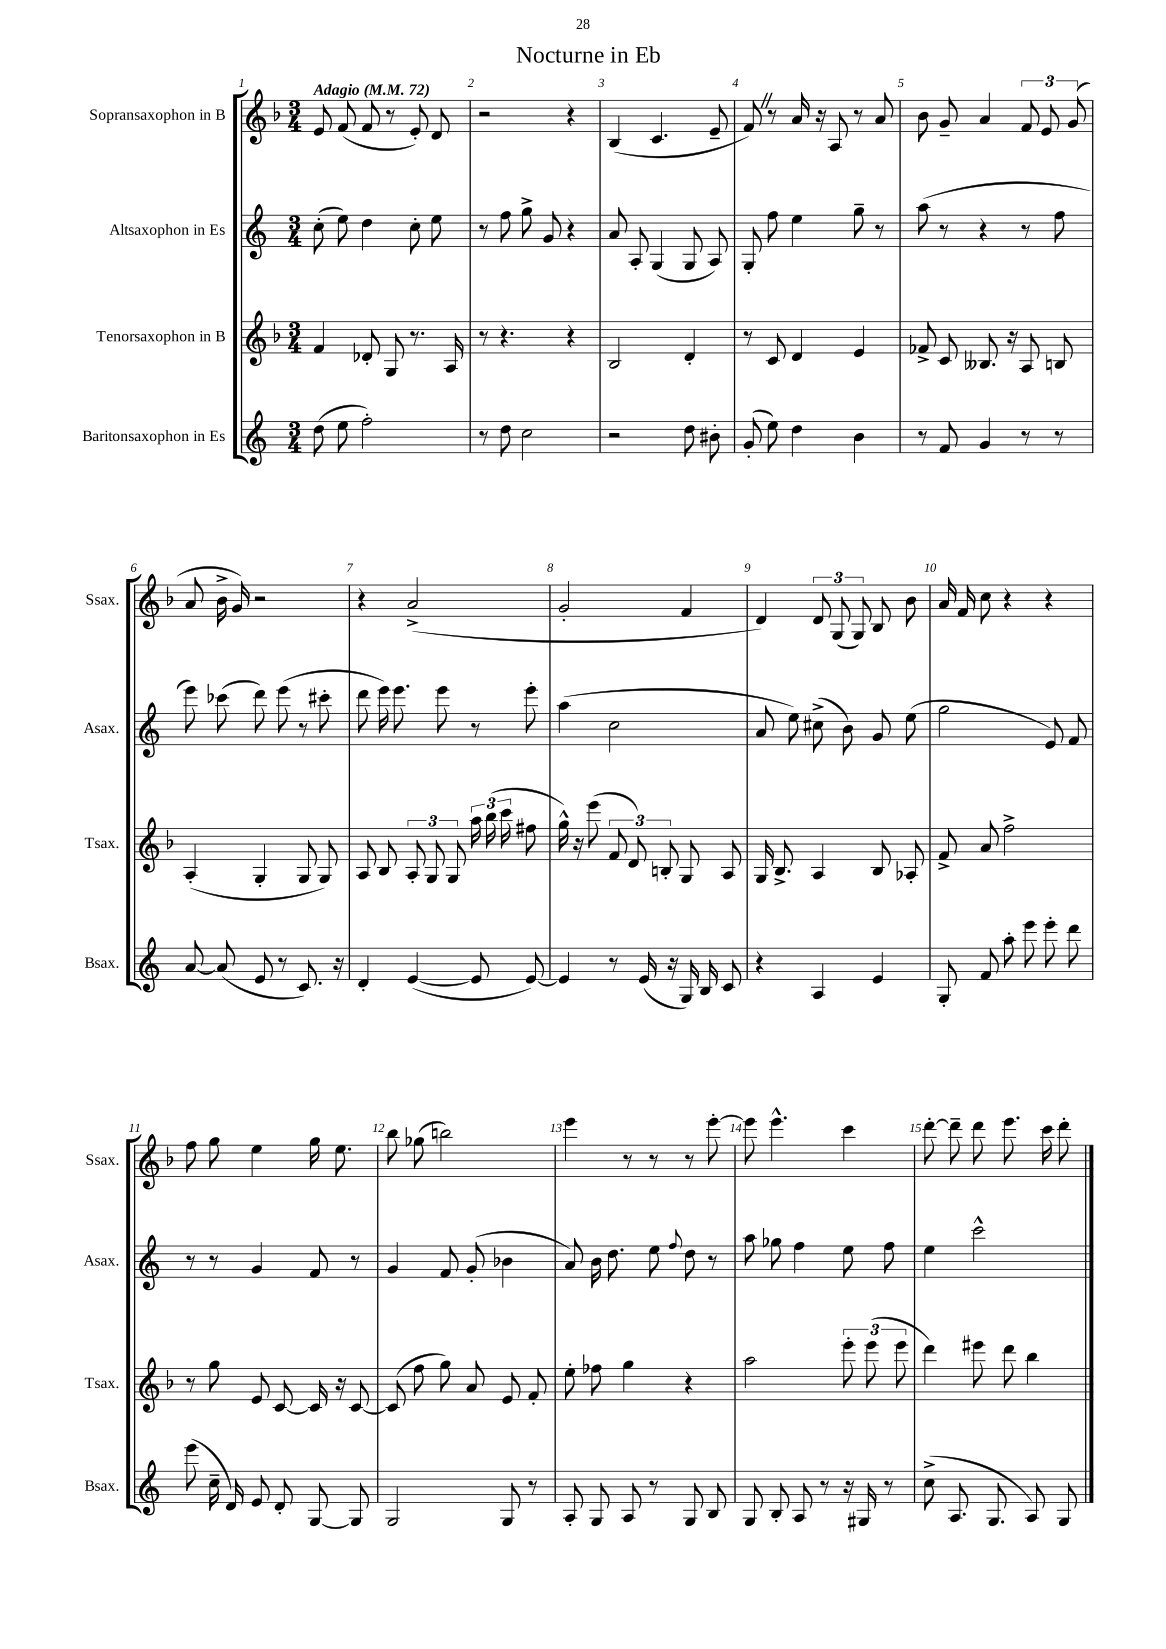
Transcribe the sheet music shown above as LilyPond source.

\header { title = "Nocturne in Eb" }
<<
\new StaffGroup <<
\new Staff = "s0" \with { instrumentName = "Sopransaxophon in B" shortInstrumentName = "Ssax." } {
    \clef treble \key f \major \numericTimeSignature \time 3/4 \tempo "Adagio" 4 = 72
    \autoBeamOff e'8 f'8( f'8 r8 e'8-.) d'8 |
    r2 r4 |
    bes4( c'4. e'8-- |
    f'8) \once \override BreathingSign.text = \markup { \musicglyph "scripts.caesura.straight" } \breathe r8 a'16 r16 a8 r8 a'8 |
    bes'8 g'8-- a'4 \tuplet 3/2 { f'8 e'8 g'8( } |
    a'8 bes'16-> g'16) r2 |
    r4 a'2->( |
    g'2-. f'4 |
    d'4) \tuplet 3/2 { d'8 g8( g8) } bes8 bes'8 |
    a'16 f'16 c''8 r4 r4 |
    f''8 g''8 e''4 g''16 e''8. |
    bes''8 ges''8( b''2) |
    e'''4 r8 r8 r8 e'''8~-. |
    e'''8 e'''4.-^ c'''4 |
    d'''8~-. d'''8-- d'''8 e'''8. c'''16 d'''8-. \bar "|." |
}
\new Staff = "s1" \with { instrumentName = "Altsaxophon in Es" shortInstrumentName = "Asax." } {
    \clef treble \key c \major \numericTimeSignature \time 3/4
    \autoBeamOff c''8-.( e''8) d''4 c''8-. e''8 |
    r8 f''8 g''8-> g'8 r4 |
    a'8 a8-. g4( g8 a8) |
    g8-. f''8 e''4 g''8-- r8 |
    a''8( r8 r4 r8 f''8 |
    e'''8) ces'''8( d'''8) e'''8( r8 cis'''8-. |
    d'''8 e'''16) e'''8. e'''8 r8 e'''8-. |
    a''4( c''2 |
    a'8 e''8) cis''8->( b'8) g'8 e''8( |
    g''2 e'8) f'8 |
    r8 r8 g'4 f'8 r8 |
    g'4 f'8 g'8-.( bes'4 |
    a'8) b'16 d''8. e''8 \appoggiatura { f''8 } d''8 r8 |
    a''8 ges''8 f''4 e''8 f''8 |
    e''4 c'''2-^ \bar "|." |
}
\new Staff = "s2" \with { instrumentName = "Tenorsaxophon in B" shortInstrumentName = "Tsax." } {
    \clef treble \key f \major \numericTimeSignature \time 3/4
    \autoBeamOff f'4 des'8-. g8 r8. a16 |
    r8 r4. r4 |
    bes2 d'4-. |
    r8 c'8 d'4 e'4 |
    fes'8-> c'8 beses8. r16 a8 b8 |
    a4-.( g4-. g8 g8) |
    a8 bes8 \tuplet 3/2 { a8-. g8 g8 } \tuplet 3/2 { a''16 bes''16( c'''16 } fis''8 |
    g''16-^) r16 e'''8( \tuplet 3/2 { f'8 d'8) b8-. } g8 a8 |
    g16 bes8.-> a4 bes8 aes8-. |
    f'8-> a'8 f''2-> |
    r8 g''8 e'8 c'8~ c'16 r16 c'8~ |
    c'8( f''8 g''8) a'8 e'8 f'8-. |
    e''8-. fes''8 g''4 r4 |
    a''2 \tuplet 3/2 { e'''8-. e'''8( e'''8 } |
    d'''4) eis'''8 d'''8 bes''4 \bar "|." |
}
\new Staff = "s3" \with { instrumentName = "Baritonsaxophon in Es" shortInstrumentName = "Bsax." } {
    \clef treble \key c \major \numericTimeSignature \time 3/4
    \autoBeamOff d''8( e''8 f''2-.) |
    r8 d''8 c''2 |
    r2 d''8 bis'8-. |
    g'8-.( e''8) d''4 b'4 |
    r8 f'8 g'4 r8 r8 |
    a'8~ a'8( e'8 r8 c'8.) r16 |
    d'4-. e'4~( e'8 e'8~) |
    e'4 r8 e'16( r16 g16) b16 c'8 |
    r4 a4 e'4 |
    g8-. f'8 a''8-. e'''8 e'''8-. d'''8 |
    e'''8( c''16-- d'16) e'8 d'8-. g8~ g8 |
    g2 g8 r8 |
    a8-. g8 a8 r8 g8 b8 |
    g8 b8-. a8 r8 r16 gis16 r8 |
    c''8->( a8. g8. a8) g8 \bar "|." |
}
>>
>>
\layout { \context { \Score \override BarNumber.break-visibility = ##(#f #t #t) barNumberVisibility = #all-bar-numbers-visible } }
